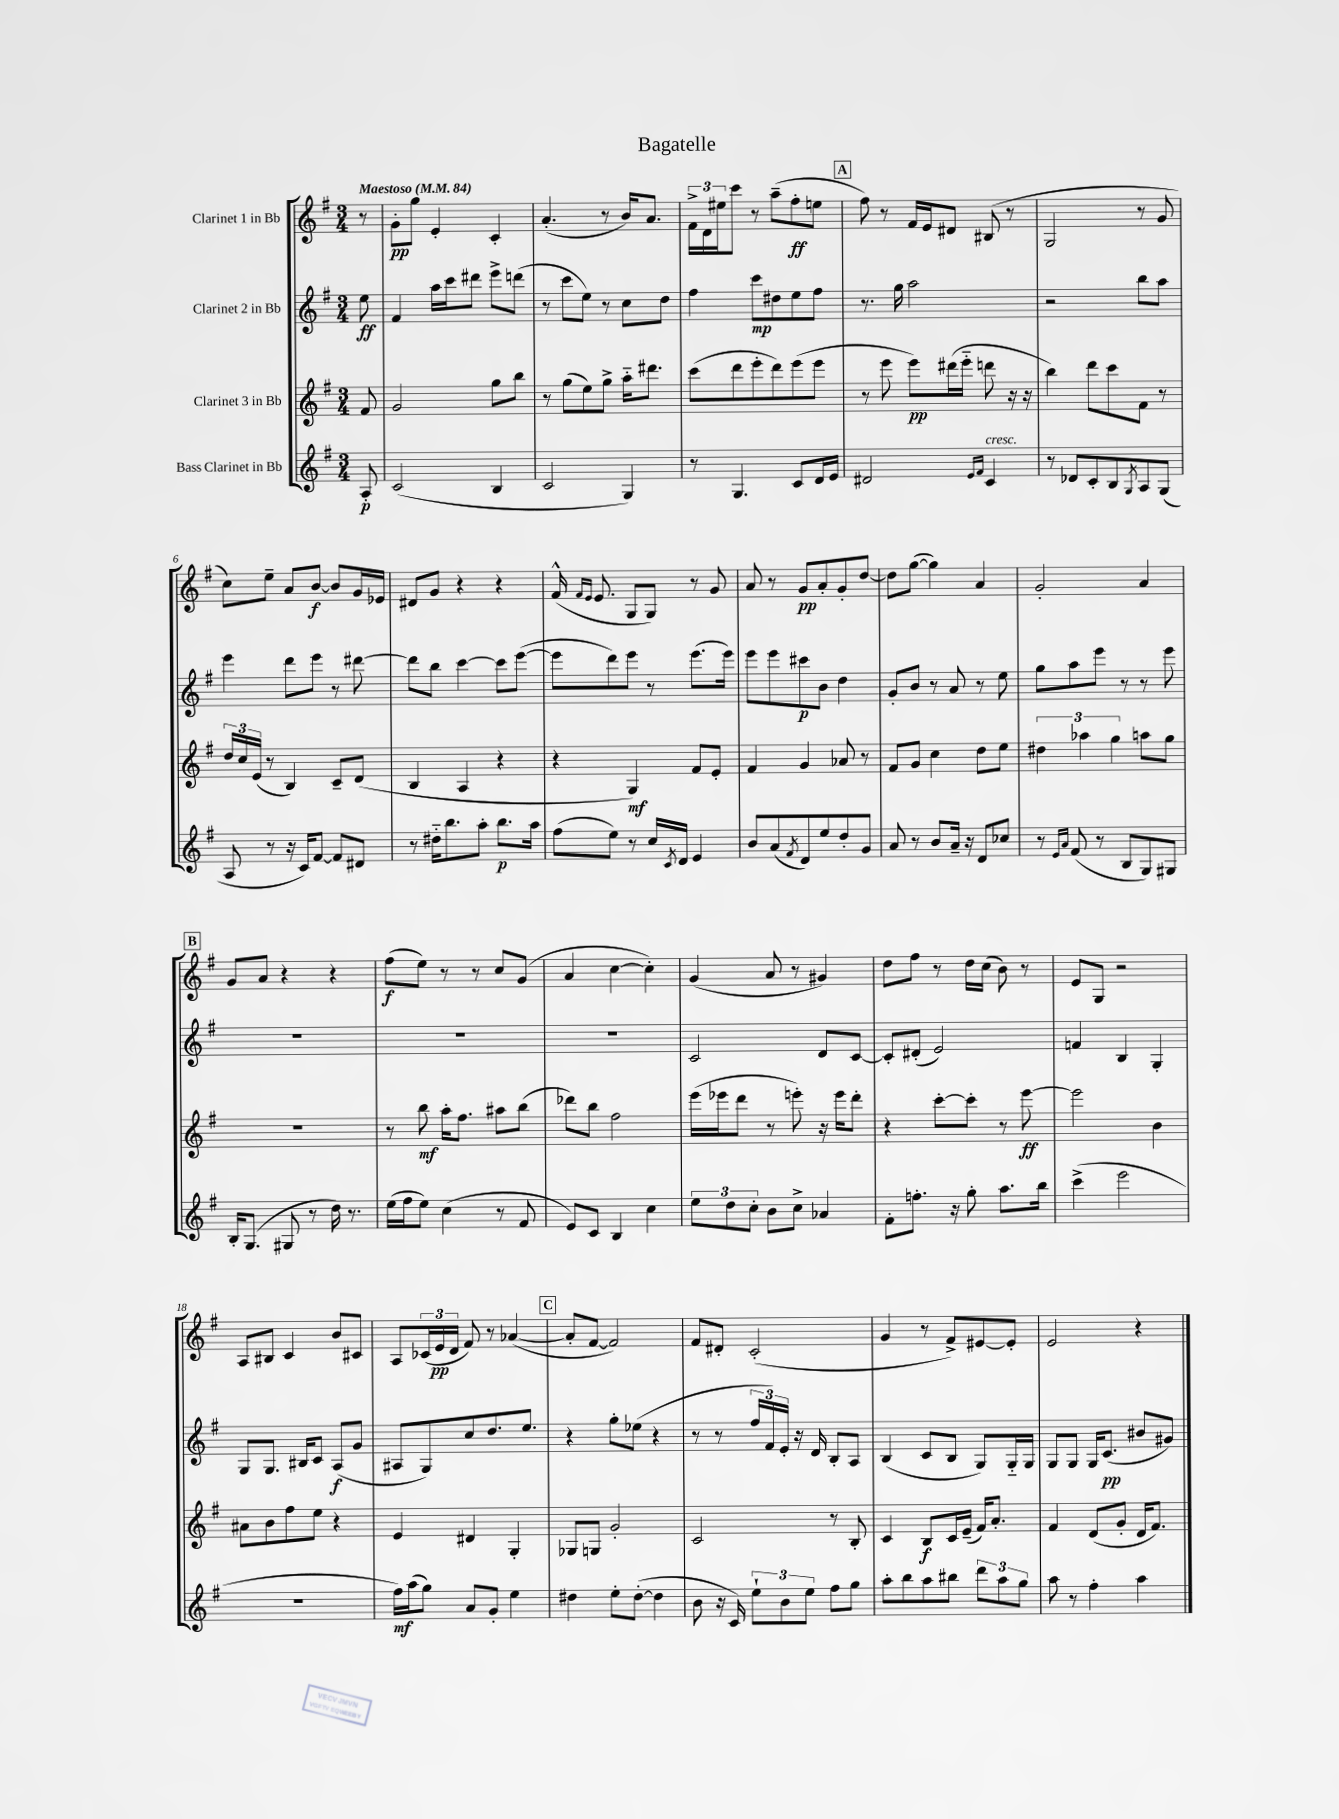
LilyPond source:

\header { title = "Bagatelle" }
<<
\new StaffGroup <<
\new Staff = "s0" \with { instrumentName = "Clarinet 1 in Bb" } {
    \clef treble \key g \major \numericTimeSignature \time 3/4 \partial 8 \tempo "Maestoso" 4 = 84
    r8 |
    g'8-.\pp g''8 e'4-. c'4-. |
    a'4.-.( r8 b'16) a'8. |
    \tuplet 3/2 { fis'16-> d'16 eis''16 } c'''8 r8 a''8--( fis''8-.\ff e''8 |
    \mark \markup { \box "A" } fis''8) r8 fis'16 e'16 dis'8 bis8( r8 |
    g2 r8 g'8 |
    c''8) e''8-- a'8 b'8~\f b'8 g'16 ees'16 |
    dis'8 g'8 r4 r4 |
    fis'16-^( \grace { fis'16 e'16 } e'8. g8 g8) r8 g'8 |
    a'8 r8 g'8\pp a'8-. g'8-. d''8~ |
    d''8 g''8~( g''4) a'4 |
    g'2-. a'4 |
    \mark \markup { \box "B" } g'8 a'8 r4 r4 |
    fis''8\f( e''8) r8 r8 c''8 g'8( |
    a'4 c''4~ c''4-.) |
    g'4( a'8 r8 gis'4) |
    d''8 fis''8 r8 d''16 c''16( b'8) r8 |
    e'8 g8 r2 |
    a8 bis8 c'4 b'8 cis'8 |
    a8 \tuplet 3/2 { ces'16( e'16\pp d'16 } fis'8) r8 aes'4~( |
    \mark \markup { \box "C" } aes'8-. fis'8~ fis'2) |
    fis'8 dis'8-. c'2-.( |
    g'4 r8 fis'8->) eis'8~ eis'8-. |
    e'2 r4 \bar "|." |
}
\new Staff = "s1" \with { instrumentName = "Clarinet 2 in Bb" } {
    \clef treble \key g \major \numericTimeSignature \time 3/4 \partial 8
    e''8\ff |
    fis'4 a''16 c'''16 dis'''8 e'''8-> d'''8( |
    r8 c'''8 e''8) r8 c''8 d''8 |
    fis''4 c'''8\mp dis''8 e''8 fis''8 |
    \mark \markup { \box "A" } r8. g''16 a''2 |
    r2 b''8 a''8 |
    e'''4 d'''8 e'''8 r8 dis'''8~ |
    dis'''8 b''8 c'''4~ c'''8 e'''8~( |
    e'''8 d'''8) e'''8 r8 e'''8.( e'''16) |
    e'''8 e'''8 cis'''8\p b'8 d''4 |
    g'8-. b'8 r8 a'8 r8 e''8 |
    g''8 a''8 e'''8 r8 r8 e'''8 |
    \mark \markup { \box "B" } R2. |
    R2. |
    R2. |
    c'2 d'8 c'8~ |
    c'8-. dis'8-.( e'2) |
    f'4 b4 g4-. |
    g8 g8. bis16 c'8 a8\f( g'8 |
    ais8 g8) c''8 d''8. e''8. |
    \mark \markup { \box "C" } r4 g''8-. ees''8( r4 |
    r8 r8 \tuplet 3/2 { fis''16 fis'16) e'16-. } r16 d'16 b8-. a8 |
    b4( c'8 b8 g8) g16-_ g16 |
    g8 g8 g16 c'8.\pp( bis'8 gis'8) \bar "|." |
}
\new Staff = "s2" \with { instrumentName = "Clarinet 3 in Bb" } {
    \clef treble \key g \major \numericTimeSignature \time 3/4 \partial 8
    fis'8 |
    g'2 g''8 b''8 |
    r8 g''8( e''8) g''8-> a''16-_ dis'''8. |
    c'''8( d'''8 e'''8-. d'''8) e'''8( e'''8 |
    \mark \markup { \box "A" } r8 e'''8 e'''8\pp) dis'''16( e'''16-_ d'''8 r16 r16 |
    b''4) d'''8 c'''8 fis'8 r8 |
    \tuplet 3/2 { d''16 c''16 e'16( } r8 b4) c'8-- d'8( |
    b4 a4 r4 |
    r4 g4\mf) fis'8 e'8-. |
    fis'4 g'4 aes'8 r8 |
    fis'8 g'8 c''4 d''8 e''8 |
    \tuplet 3/2 { dis''4 aes''4 g''4 } a''8 g''8 |
    \mark \markup { \box "B" } R2. |
    r8 b''8\mf a''16-. fis''8. ais''8 b''8( |
    des'''8) b''8 fis''2 |
    e'''16( ees'''16 d'''8 r8 e'''8-.) r16 e'''16 d'''8-. |
    r4 c'''8~-. c'''8-. r8 e'''8~\ff |
    e'''2 b'4 |
    ais'8 b'8 fis''8 e''8 r4 |
    e'4 dis'4 g4-. |
    \mark \markup { \box "C" } ges8 g8 g'2-. |
    c'2 r8 b8-. |
    c'4 b8\f c'16 e'16--( fis'16) a'8.-. |
    fis'4 d'8( g'8-. d'16 fis'8.) \bar "|." |
}
\new Staff = "s3" \with { instrumentName = "Bass Clarinet in Bb" } {
    \clef treble \key g \major \numericTimeSignature \time 3/4 \partial 8
    a8-.\p |
    c'2( b4 |
    c'2 g4) |
    r8 g4. c'8 d'16 e'16 |
    \mark \markup { \box "A" } dis'2 \grace { e'16 fis'16 } c'4^\markup { \italic "cresc." } |
    r8 des'8 c'8-. b8 \acciaccatura { g8 } a8 g8( |
    a8 r8 r16 c'16) fis'8~ fis'8 dis'8 |
    r8 dis''16-_ b''8. a''8-. b''8.\p a''16 |
    fis''8( e''8) r8 c''16 \acciaccatura { c'8 } d'16 e'4 |
    b'8 a'8( \acciaccatura { fis'8 } d'8) e''8 d''8-. g'8 |
    a'8 r8 b'8 a'16-- r16 d'8 ces''8 |
    r8 \grace { e'16 a'16 } fis'8( r8 b8 g8) gis8 |
    \mark \markup { \box "B" } b16-. g8.( gis8 r8 d''16) r8. |
    e''16( fis''16 e''8) c''4( r8 fis'8 |
    e'8) c'8 b4 c''4 |
    \tuplet 3/2 { e''8 d''8 c''8-. } b'8 c''8-> aes'4 |
    fis'8-. f''8.-. r16 g''8-. a''8. b''16 |
    c'''4->( e'''2 |
    R2. |
    fis''16\mf) a''16( g''8) a'8 g'8-. e''4 |
    \mark \markup { \box "C" } dis''4 e''8-. dis''8~-.( dis''4 |
    b'8 r16 c'16) \tuplet 3/2 { e''8-! b'8 e''8 } fis''8 g''8 |
    a''8-. b''8 a''8 bis''8 \tuplet 3/2 { d'''8 a''8 g''8 } |
    a''8 r8 fis''4-. a''4 \bar "|." |
}
>>
>>
